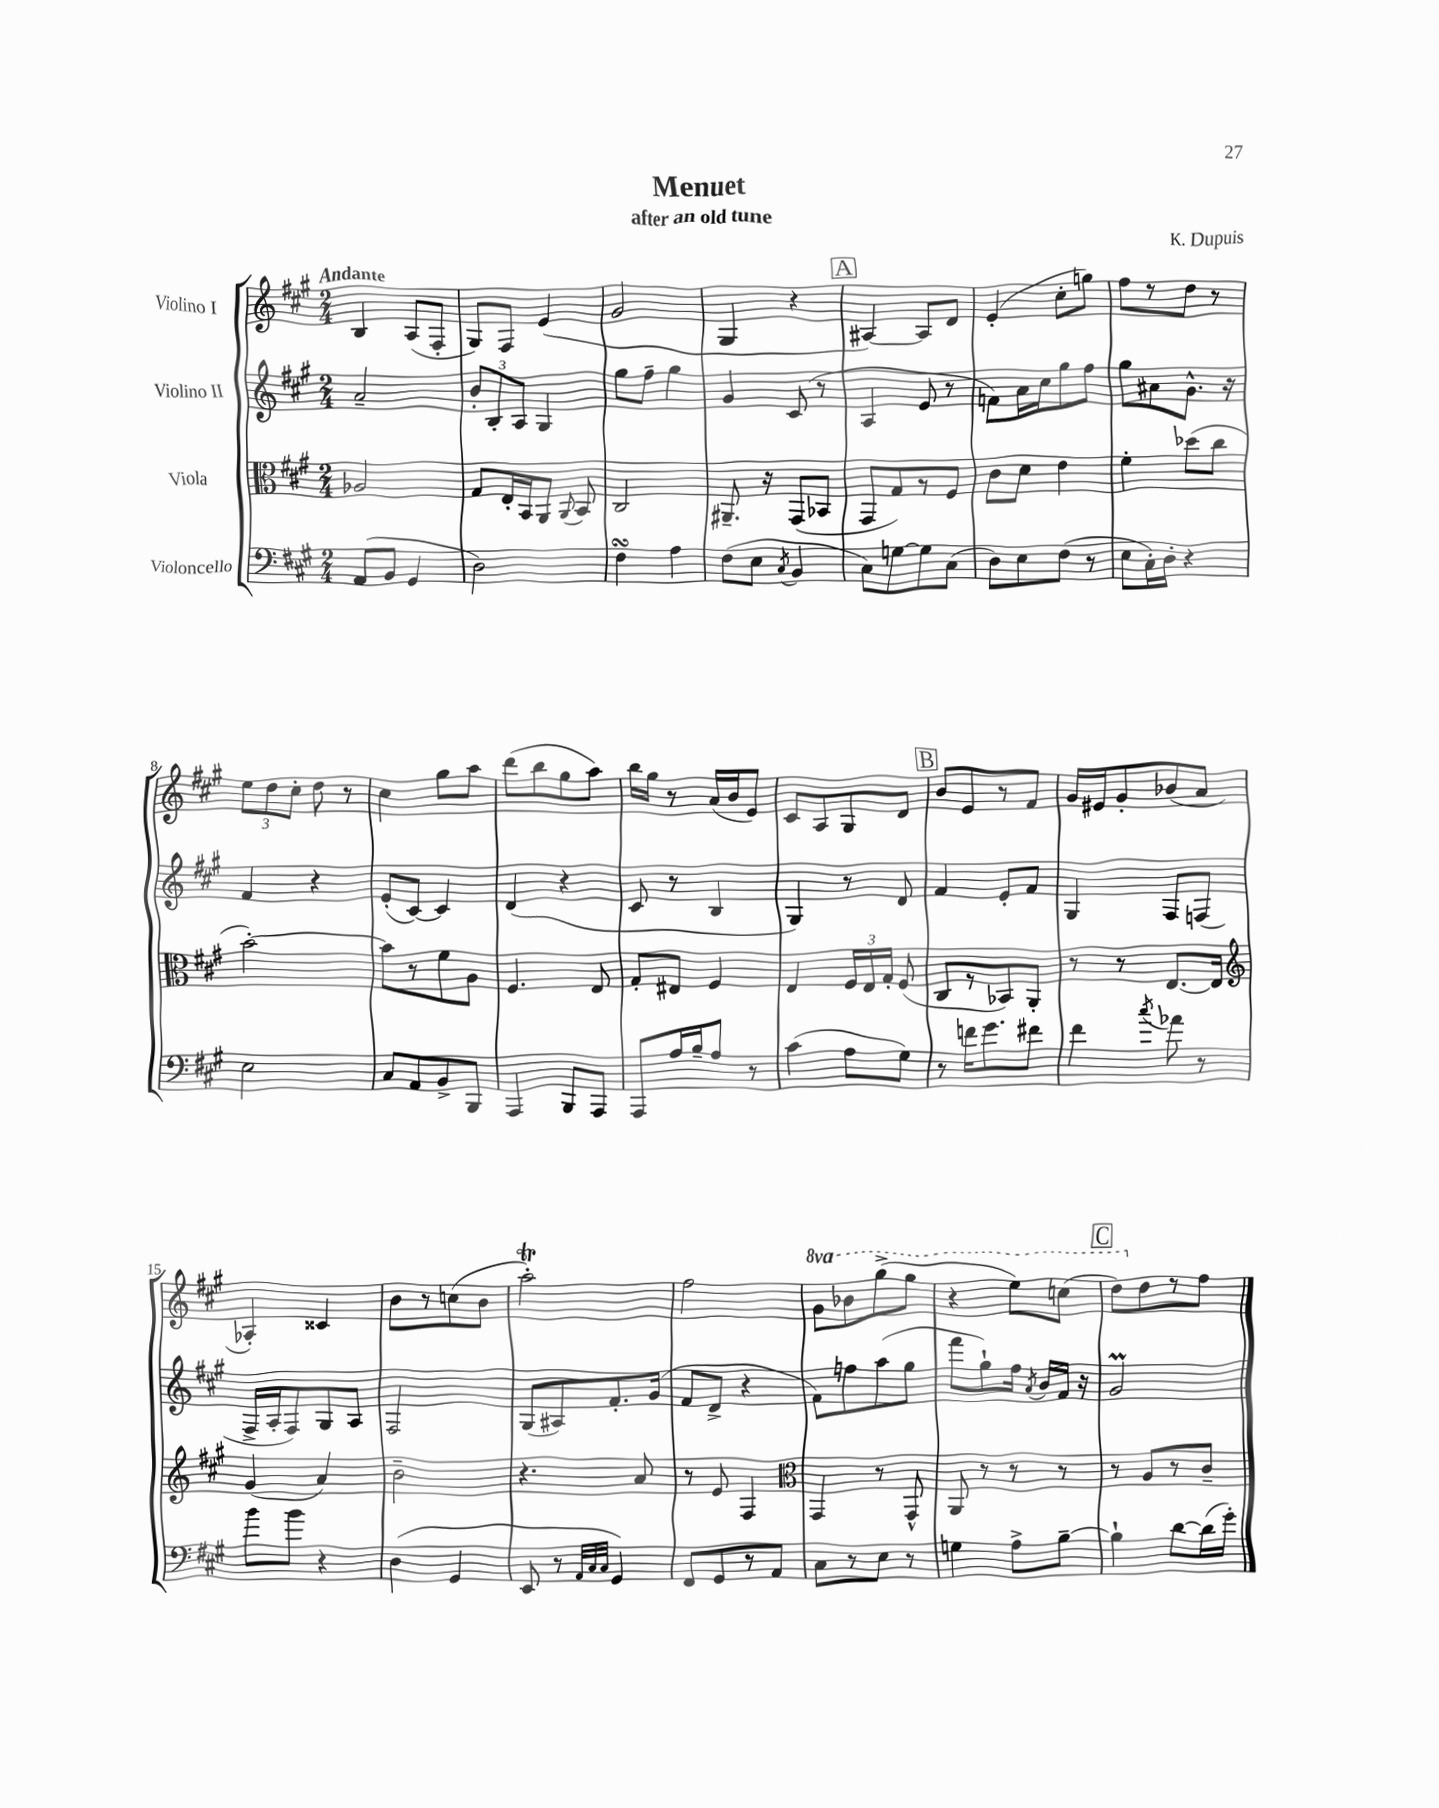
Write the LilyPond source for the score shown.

\header { title = "Menuet" composer = "K. Dupuis" subtitle = "after an old tune" }
<<
\new StaffGroup <<
\new Staff = "s0" \with { instrumentName = "Violino I" } {
    \clef treble \key a \major \numericTimeSignature \time 2/4 \set Staff.ottavationMarkups = #ottavation-simple-ordinals \tempo "Andante"
    \autoBeamOff b4 a8[( fis8]-. |
    gis8[) fis8] e'4( |
    gis'2 |
    gis4 r4 |
    \mark \markup { \box "A" } ais4~) ais8[ d'8] |
    e'4-.( cis''8[-. g''8]) |
    fis''8[ r8 d''8] r8 |
    \tuplet 3/2 { e''8[ d''8 cis''8]-. } d''8 r8 |
    cis''4 gis''8[ a''8] |
    d'''8[( b''8 gis''8 a''8]) |
    b''16[ gis''16] r8 a'16[( b'16 e'8]) |
    cis'8[ a8 gis8 d'8] |
    \mark \markup { \box "B" } b'8[ e'8 r8 fis'8] |
    gis'16[ eis'16 gis'8-. bes'8( a'8] |
    aes4-.) cisis'4 |
    b'8[ r8 c''8( b'8] |
    a''2-.\trill) |
    fis''2 |
    \ottava #1 gis''8[ bes''8 gis'''8->( gis'''8] |
    r4 e'''8[) c'''8]( |
    \mark \markup { \box "C" } d'''8[) \ottava #0 d''8 r8 fis''8] \bar "|." |
}
\new Staff = "s1" \with { instrumentName = "Violino II" } {
    \clef treble \key a \major \numericTimeSignature \time 2/4
    \autoBeamOff a'2-- |
    \tuplet 3/2 { b'8[-. b8-. a8] } gis4 |
    gis''8[ fis''8]-- gis''4 |
    gis'4 cis'8( r8 |
    \mark \markup { \box "A" } a4 e'8 r8 |
    f'8[) a'16 cis''16 gis''8 fis''8] |
    gis''8[ ais'8 gis'8.]-^ r16 |
    fis'4 r4 |
    e'8[-.( cis'8]~) cis'4 |
    d'4( r4 |
    cis'8 r8 b4 |
    gis4) r8 d'8 |
    \mark \markup { \box "B" } fis'4 e'8[-. fis'8] |
    gis4 fis8[ f8]( |
    fis16[-> a16-. fis8) gis8 a8] |
    fis2 |
    gis8[( ais8) fis'8.-. gis'16]( |
    fis'8[ d'8]-> r4 |
    fis'8[) f''8 a''8( gis''8] |
    fis'''8[ gis''8-!) fis''16] \acciaccatura { a'8 } b'16[ fis'16] r16 |
    \mark \markup { \box "C" } gis'2\prall \bar "|." |
}
\new Staff = "s2" \with { instrumentName = "Viola" } {
    \clef alto \key a \major \numericTimeSignature \time 2/4
    \autoBeamOff aes2 |
    gis8[ e16-. b,16 a,8] \appoggiatura { a,8 } b,8 |
    cis2 |
    ais,8.-- r16 gis,8[( bes,8] |
    \mark \markup { \box "A" } gis,8[ gis8) r8 fis8] |
    cis'8[ d'8] e'4 |
    fis'4-. des''8[( cis''8] |
    b'2~-.) |
    b'8[ r8 fis'8 a8] |
    fis4. e8 |
    gis8[-. eis8] fis4 |
    e4 \tuplet 3/2 { fis16[ e16 gis16]-. } fis8( |
    \mark \markup { \box "B" } cis8[ r8 bes,8) a,8]-. |
    r8 r8 e8.[~ e16] |
    \clef treble gis'4( a'4) |
    b'2-- |
    r4. a'8 |
    r8 e'8 fis4 |
    \clef alto gis,4 r8 gis,8-^ |
    a,8 r8 r8 r8 |
    \mark \markup { \box "C" } r8 a8[ r8 cis'8]-- \bar "|." |
}
\new Staff = "s3" \with { instrumentName = "Violoncello" } {
    \clef bass \key a \major \numericTimeSignature \time 2/4
    \autoBeamOff a,8[( b,8] gis,4 |
    d2) |
    fis4\turn a4 |
    fis8[( e8] \acciaccatura { cis8 } b,4 |
    \mark \markup { \box "A" } cis8[) g8~ g8 cis8]( |
    d8[) e8 fis8]( r8 |
    e8[ cis16-.) d16]-. r4 |
    e2 |
    cis8[ a,8 b,8-> b,,8] |
    a,,4 b,,8[ a,,8] |
    a,,8[ a16 b16-- a8] r8 |
    cis'4( a8[ gis8]) |
    \mark \markup { \box "B" } r8 f'16[ gis'8. fis'8] |
    fis'4 \acciaccatura { cis''8 } aes'8 r8 |
    b'8[ b'8] r4 |
    d4( gis,4 |
    e,8 r8 \grace { a,32[ cis32 cis32] } gis,4) |
    fis,8[ gis,8 r8 a,8] |
    cis8[ r8 e8] r8 |
    g4 a8[-> b8]~-- |
    \mark \markup { \box "C" } b4-! d'8[~ d'16( gis'16]-.) \bar "|." |
}
>>
>>
